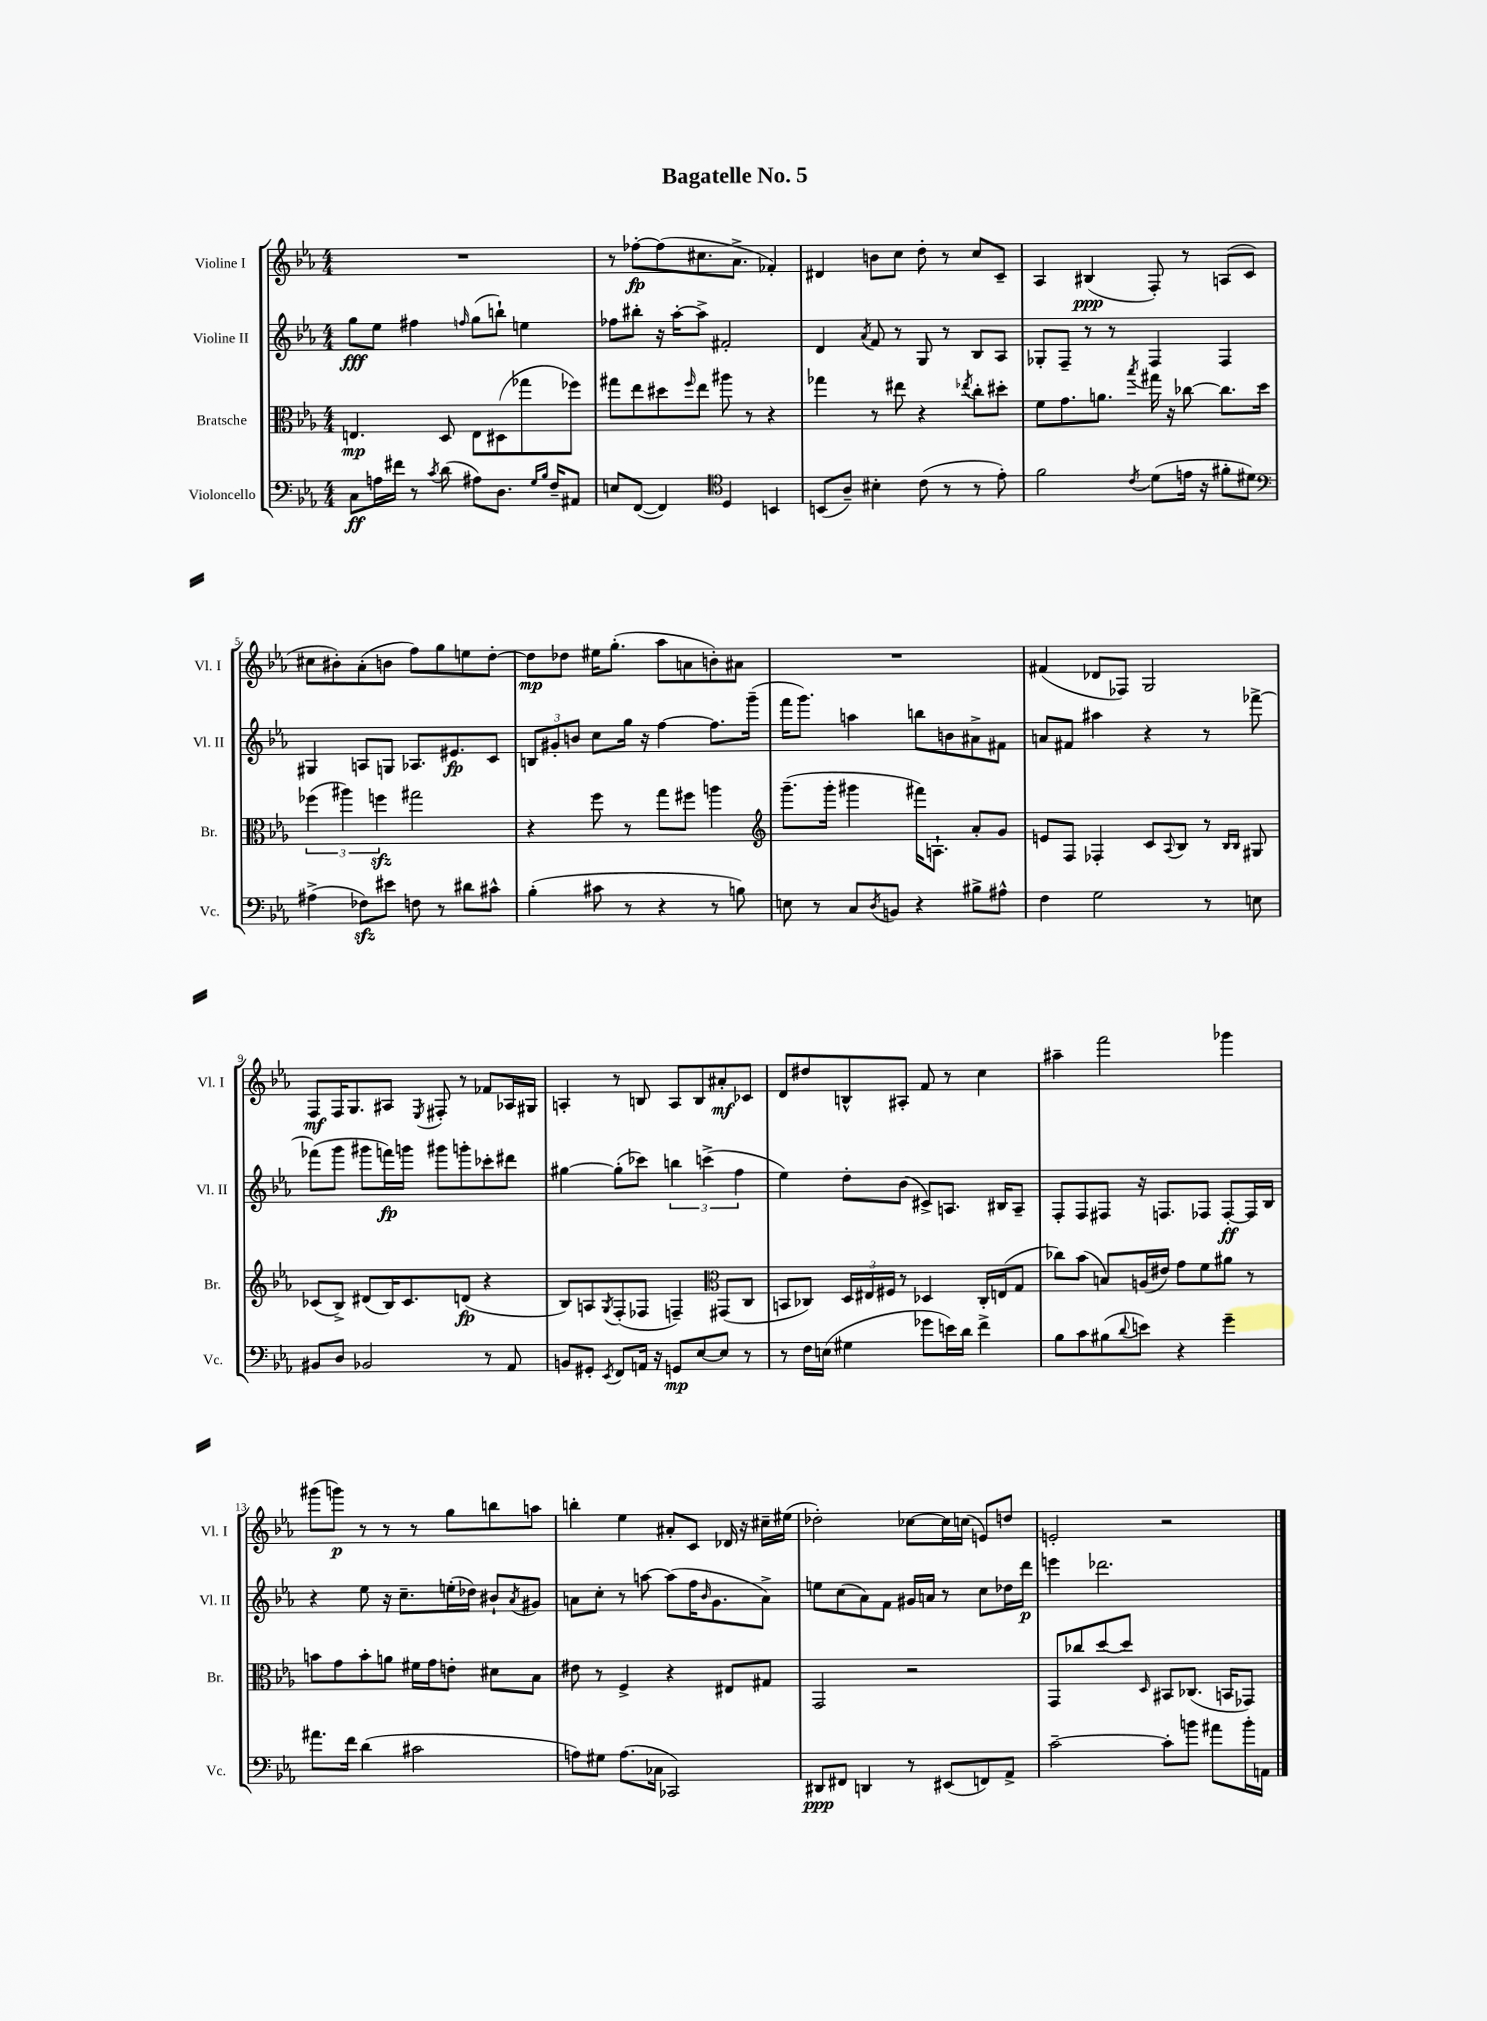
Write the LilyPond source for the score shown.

\header { title = "Bagatelle No. 5" }
<<
\new StaffGroup <<
\new Staff = "s0" \with { instrumentName = "Violine I" shortInstrumentName = "Vl. I" } {
    \clef treble \key ees \major \numericTimeSignature \time 4/4
    R1 |
    r8 fes''8~-.\fp fes''8( cis''8. aes'8.-> fes'4-.) |
    dis'4 b'8 c''8 d''8-. r8 c''8 c'8-- |
    aes4 bis4\ppp( f8-.) r8 a8( c'8 |
    cis''8 bis'8-.) aes'8-.( b'8 f''8) g''8 e''8 d''8~-. |
    d''8\mp des''8 eis''16 g''8.-.( aes''8 a'8 b'8-.) ais'8 |
    R1 |
    fis'4( des'8 fes8) g2 |
    f8\mf f16 g8. ais8 \acciaccatura { ees8 } fis8-. r8 fes'8 aes16 gis16 |
    a4-. r8 b8 a8 b8 ais'8-.\mf ces'8 |
    d'8 dis''8 b8-^ ais8-. f'8 r8 c''4 |
    ais''4-- f'''2 ges'''4 |
    gis'''8( g'''8\p) r8 r8 r8 g''8 b''8 a''8 |
    b''4-. ees''4 ais'8-. c'8 des'16 r16 cis''16-- eis''16( |
    des''2-.) ces''8~ ces''16 c''16( e'8) d''8 |
    e'2-. r2 \bar "|." |
}
\new Staff = "s1" \with { instrumentName = "Violine II" shortInstrumentName = "Vl. II" } {
    \clef treble \key ees \major \numericTimeSignature \time 4/4
    g''8\fff ees''8 fis''4 \grace { f''16 } g''8( b''8-!) e''4 |
    fes''8 bis''8-. r16 aes''16~-. aes''8-> fis'2-. |
    d'4 \acciaccatura { aes'8 } f'8 r8 g8 r8 bes8 aes8 |
    ges8-. f8-- r8 r8 f4 f4 |
    gis4 a8 g8 aes8. eis'8.\fp c'8 |
    \tuplet 3/2 { b8 gis'8-. b'8 } c''8 g''16 r16 f''4~ f''8. g'''16--( |
    f'''16 g'''8.) a''4 b''8 b'8 ais'8-> fis'8 |
    a'8 fis'8 ais''4 r4 r8 fes'''8~-> |
    fes'''8( g'''8 gis'''8 f'''16\fp) g'''16 gis'''8 g'''8-. ces'''8-. dis'''8 |
    gis''4~ gis''8-.( ces'''8) \tuplet 3/2 { b''4 c'''4->( f''4 } |
    ees''4) d''8-. bes'8( cis'8->) a8. bis16 a8-- |
    f8-. f8 fis8 r16 f8. fes8 fes8~-.\ff fes16 bes16 |
    r4 ees''8 r16 c''8.-- e''16-.( des''16) bis'8-! \acciaccatura { aes'8 } gis'8 |
    a'8 c''8-. r8 a''8~ a''8( f''16 \grace { bes'16 } g'8. a'8->) |
    e''8 c''8( aes'8) f'8 gis'16 a'16 r8 c''8 des''16 d'''16\p |
    e'''4 des'''2. \bar "|." |
}
\new Staff = "s2" \with { instrumentName = "Bratsche" shortInstrumentName = "Br." } {
    \clef alto \key ees \major \numericTimeSignature \time 4/4
    e4.\mp d8 e8 dis8( ges''8 fes''8) |
    gis''8 ees''8 dis''8 \grace { f''16 } ees''8 ais''8 r8 r4 |
    ges''4 r8 eis''8 r4 \acciaccatura { ees''8 } c''8-. dis''8-. |
    f'8 g'8. a'8. \acciaccatura { bes''8 } gis''16 r16 ces''8~ ces''8. d''16 |
    \tuplet 3/2 { fes''4( ais''4) f''4\sfz } gis''2 |
    r4 f''8 r8 g''8 fis''8 a''4 |
    \clef treble g'''8.--( g'''16-. gis'''4 fis'''16) a8.-! aes'8-. g'8 |
    e'8 f8 fes4-. c'8 \appoggiatura { aes8 } bes8 r8 \grace { bes16 bes16 } gis8 |
    ces'8( bes8->) dis'8( bes16) ces'8. d'8\fp( r4 |
    bes8) a8 \acciaccatura { g8 } f8-.( fes8 f4--) \clef alto gis,8( c8 |
    b,8 ces8) \tuplet 3/2 { d16 eis16 fis16 } r8 des4 ces16-. e16( g8 |
    ces''8) bes'8( b8) a16( eis'16) g'8 f'8 ais'8 r8 |
    b'8 g'8 b'8-. a'8 fis'16 g'16 e'8-. dis'8 bes8 |
    eis'8 r8 f4-> r4 eis8 gis8 |
    g,2 r2 |
    g,8 ces''8 d''8~ d''8 \grace { d16 } bis,8 ces8.( b,16 ges,8) \bar "|." |
}
\new Staff = "s3" \with { instrumentName = "Violoncello" shortInstrumentName = "Vc." } {
    \clef bass \key ees \major \numericTimeSignature \time 4/4
    c8\ff a16 fis'16 r8 \acciaccatura { c'8 } d'8( ais8) d8. \grace { g16 bes16 } f16-- ais,8 |
    e8 f,8~( f,4) \clef tenor d4 b,4 |
    b,8( aes8--) bis4-. c'8( r8 r8 ees'8-.) |
    f'2 \acciaccatura { c'8 } d'8( e'16 r16 fis'8-. dis'8) |
    \clef bass ais4->( fes8\sfz) eis'8 f8 r8 dis'8 cis'8-^ |
    bes4-.( cis'8 r8 r4 r8 b8) |
    e8 r8 c8 \acciaccatura { d8 } b,8 r4 bis8-> ais8-^ |
    f4 g2 r8 e8 |
    bis,8 d8 bes,2 r8 aes,8 |
    b,8 gis,8-. \acciaccatura { ees,8 } f,8 a,16 r16 g,8\mp ees8~ ees8 r8 |
    r8 f16 e16( gis4 ges'8 e'16) d'16 f'4-> |
    bes8 c'8 bis8( \appoggiatura { d'8 } e'8) r4 g'4-- |
    ais'8. f'16 d'4( cis'2 |
    a8) gis8 a8.( ces16 ces,2) |
    dis,8\ppp fis,8 d,4 r8 eis,8( f,8) aes,8-> |
    c'2~-- c'8-. b'8 ais'8 b'16-. a,16 \bar "|." |
}
>>
>>
